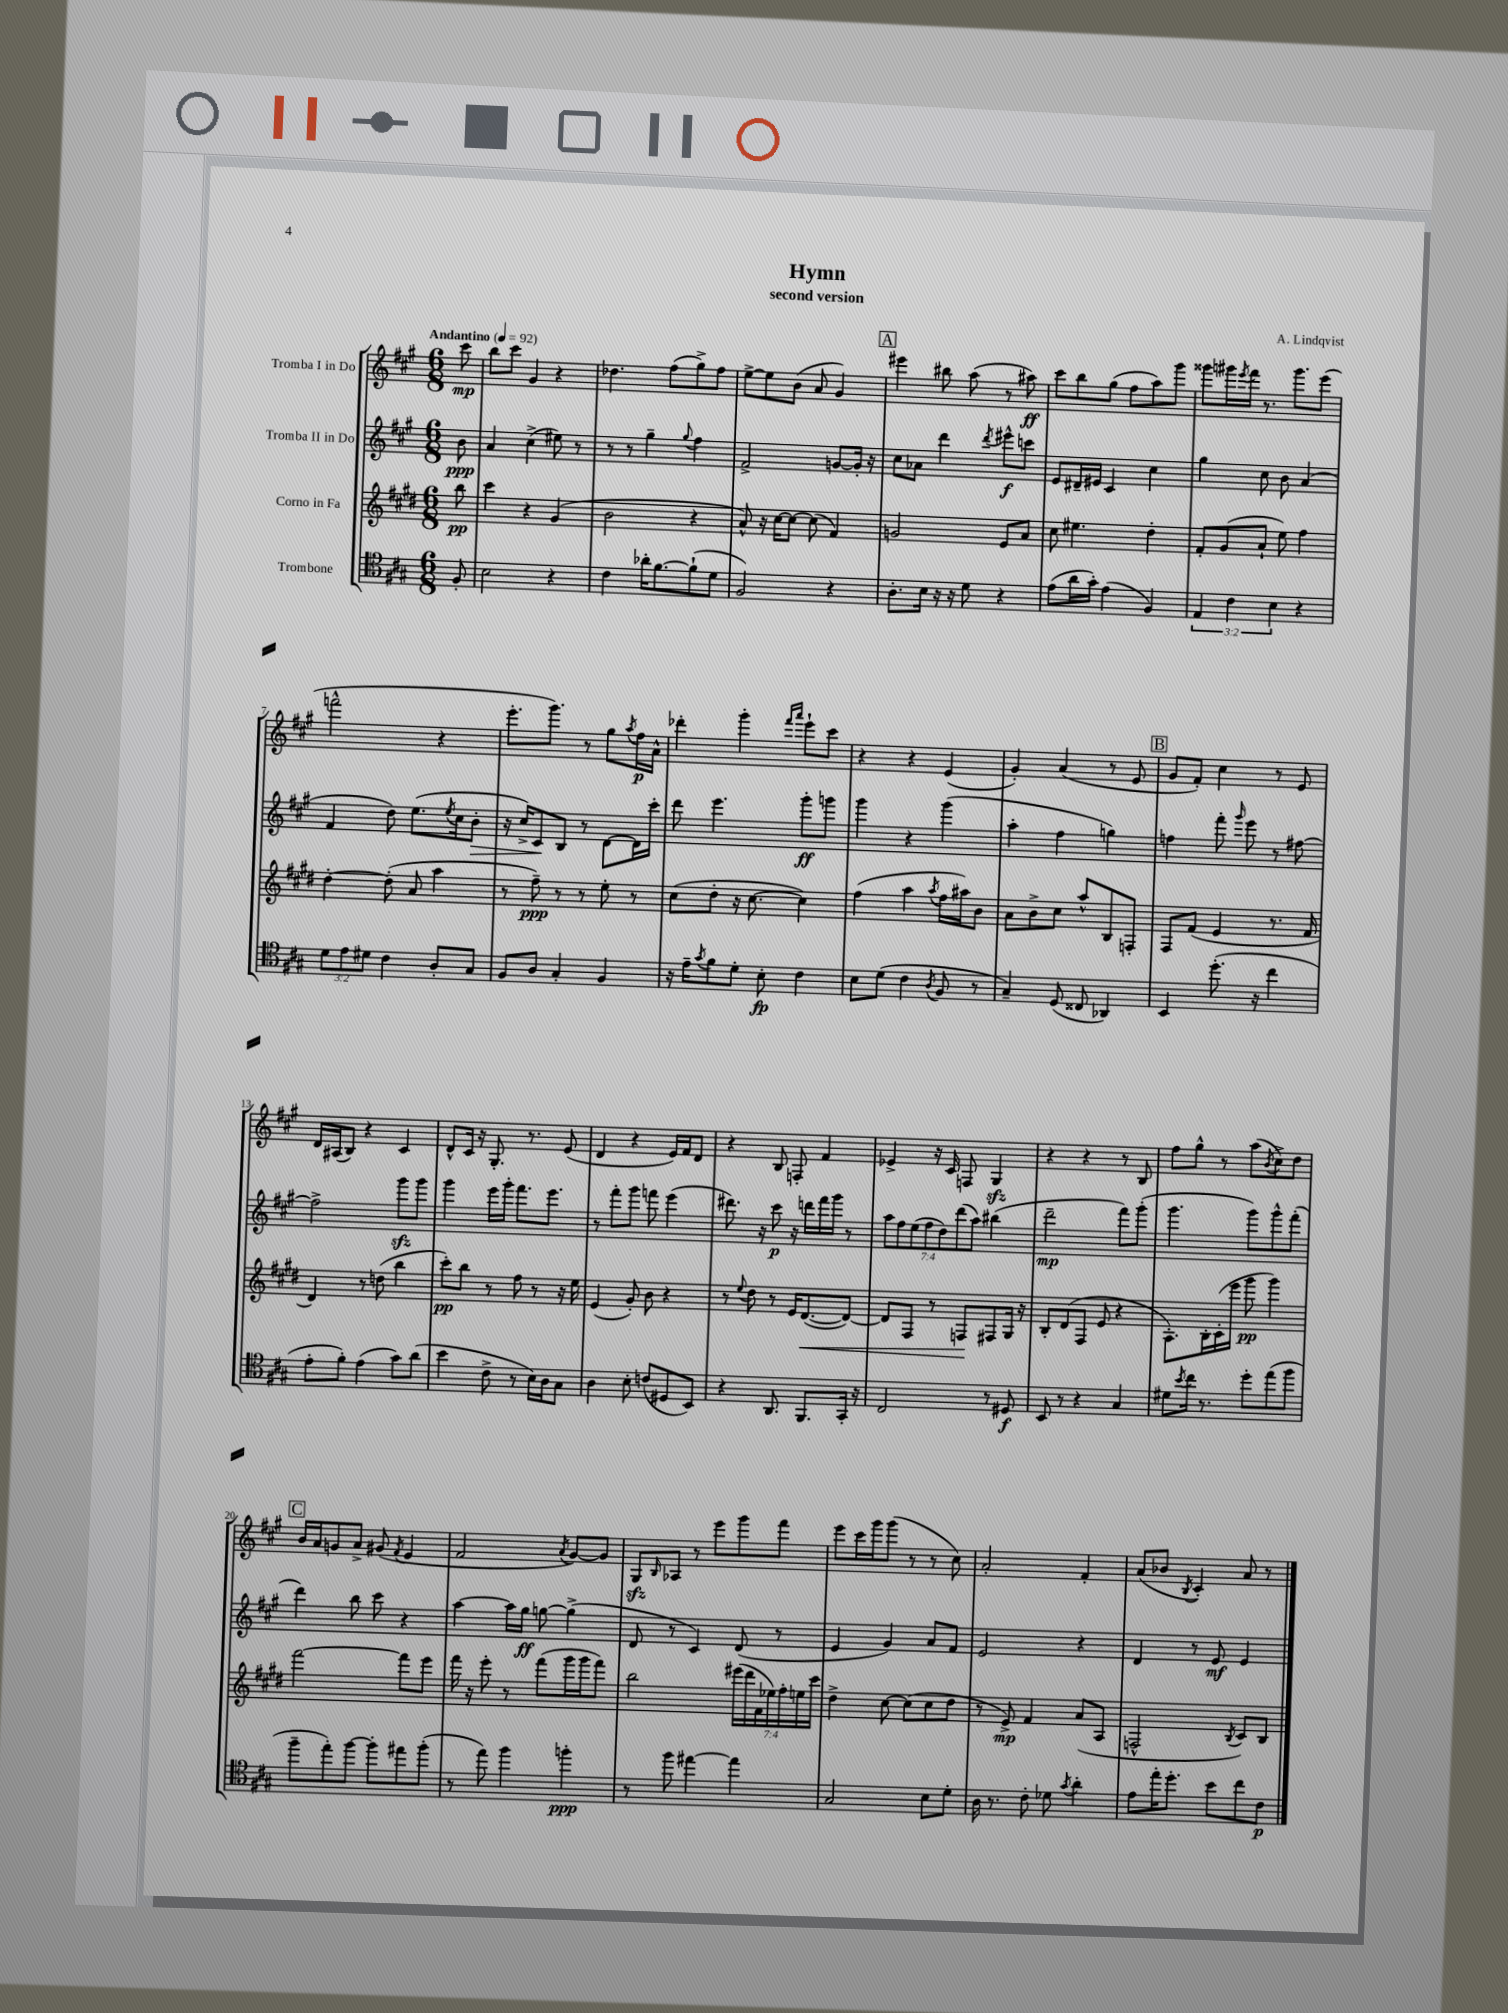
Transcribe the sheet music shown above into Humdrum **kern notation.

**kern	**dynam	**kern	**dynam	**kern	**dynam	**kern	**dynam
*part4	*part4	*part3	*part3	*part2	*part2	*part1	*part1
*staff4	*staff4	*staff3	*staff3	*staff2	*staff2	*staff1	*staff1
*I"Trombone	*	*I"Corno in Fa	*	*I"Tromba II in Do	*	*I"Tromba I in Do	*
*clefC4	*	*clefG2	*	*clefG2	*	*clefG2	*
*k[f#c#g#]	*	*k[f#c#g#d#]	*	*k[f#c#g#]	*	*k[f#c#g#]	*
*M6/8	*	*M6/8	*	*M6/8	*	*M6/8	*
*MM92	*	*MM92	*	*MM92	*	*MM92	*
=	=	=	=	=	=	=	=
!	!	!	!	!	!	!LO:TX:a:B:t=Andantino	!
8F#'/	.	8bb\	pp	8b\	ppp	8ccc#\	mp
=1	=1	=1	=1	=1	=1	=1	=1
2B\	.	4ccc#\	.	4a/	.	8bb\L	.
.	.	.	.	.	.	8ccc#\J	.
.	.	4r	.	(4cc#^\	.	4g#/	.
4r	.	(4g#/	.	8ee#X\)	.	4r	.
.	.	.	.	8r	.	.	.
=2	=2	=2	=2	=2	=2	=2	=2
4c#\	.	2b\	.	8r	.	4.dd-X\	.
.	.	.	.	8r	.	.	.
16a-X'\KL	.	.	.	4gg#~\	.	.	.
[8.f#\	.	.	.	.	.	.	.
.	.	.	.	.	.	(8ff#\L	.
.	.	.	.	8qqgg#/	.	.	.
(8f#`\]	.	4r	.	4ff#\	.	8gg#^\)	.
8d\J	.	.	.	.	.	8ff#\J	.
=3	=3	=3	=3	=3	=3	=3	=3
2F#/)	.	8a^^/)	.	2f#^/	.	[8ee^\L	.
.	.	16r	.	.	.	8ee\]	.
.	.	[16cc#\KL	.	.	.	.	.
.	.	8cc#\J_	.	.	.	(8b\J	.
.	.	(8cc#\]	.	.	.	8a/	.
4r	.	4f#/)	.	[8gn/L	.	4g#/)	.
.	.	.	.	16g'/Jk]	.	.	.
.	.	.	.	16r	.	.	.
!!LO:REH:place=s1:t=A
=4	=4	=4	=4	=4	=4	=4	=4
8.A'\L	.	2gn/	.	8cc#\L	.	4eee#X\	.
.	.	.	.	8a-X\J	.	.	.
16B\Jk	.	.	.	.	.	.	.
16r	.	.	.	4ddd\	.	8bb#X\	.
16r	.	.	.	.	.	.	.
8d\	.	.	.	.	.	(8aa\	.
.	.	.	.	8qddd/	.	.	.
4r	.	8e/L	.	8eee#X^^\L	f	8r	.
.	.	8a/J	.	8cccn\J	.	8aa#X\)	ff
=5	=5	=5	=5	=5	=5	=5	=5
(8e\L	.	8cc#\	.	8e/L	.	8ccc#\L	.
16a\L	.	4.ee#X\	.	16d#X~/L	.	8bb\	.
16g#'\JJ)	.	.	.	16e#X/JJ	.	.	.
(4e\	.	.	.	4c#/	.	(8gg#\J	.
.	.	.	.	.	.	8ff#\L	.
4F#/)	.	4dd#'\	.	4cc#\	.	8aa\)	.
.	.	.	.	.	.	8ggg#\J	.
=6	=6	=6	=6	=6	=6	=6	=6
6E/	.	8f#'/L	.	4gg#\	.	8ggg##X\L	.
.	.	(8g#/	.	.	.	16ggg#X\L	.
6c#\	.	.	.	.	.	.	.
.	.	.	.	.	.	8qeee/	.
.	.	.	.	.	.	16fff#\JJ	.
.	.	8a`/J	.	8cc#\	.	8.r	.
6B\	.	.	.	.	.	.	.
.	.	8ee\)	.	8b\	.	.	.
.	.	.	.	.	.	8.ggg#\L	.
4r	.	4ff#\	.	(4a/	.	.	.
.	.	.	.	.	.	(8eee\J	.
!!LO:LB:g=z
=7	=7	=7	=7	=7	=7	=7	=7
12d\L	.	[4dd#'\	.	4f#/	.	2fffn^^\	.
12e\	.	.	.	.	.	.	.
12d#X\J	.	.	.	.	.	.	.
4c#\	.	(8dd#'\]	.	8dd\)	.	.	.
.	.	8a/	.	(8.ee\L	.	.	.
8A'/L	.	4aa\	.	.	.	4r	.
.	.	.	.	8qee/	.	.	.
.	.	.	.	16cc#\k	.	.	.
!	!	!	!	!	!LO:HP:b	!	!
8G#/J	.	.	.	8b'\J	>	.	.
=8	=8	=8	=8	=8	=8	=8	=8
8F#/L	.	8r	.	16r	.	8.eee'\L	.
.	.	.	.	16cc#^/KL)	.	.	.
8A/J	.	8ff#~\)	ppp	8c#/	.	.	.
.	.	.	.	.	.	8.ggg#\J)	.
4G#'/	.	8r	.	8B/J	]	.	.
.	.	8r	.	8r	.	8r	.
4F#/	.	8ee'\	.	[8d\L	.	8gg#\L	.
.	.	.	.	.	.	8qaa/	.
.	.	8r	.	16d\L]	.	16ff#\L	p
.	.	.	.	16ccc#'\JJ	.	16a^^\JJ	.
=9	=9	=9	=9	=9	=9	=9	=9
16r	.	(8cc#\L	.	8ddd\	.	4ddd-X'\	.
16e~\KL	.	.	.	.	.	.	.
8qg#/	.	.	.	.	.	.	.
8f#\	.	8dd#'\J	.	4.eee\	.	.	.
8d'\J	.	16r	.	.	.	4ggg#'\	.
.	.	[8.cc#\	.	.	.	.	.
8B'\	fp	.	.	.	.	.	.
.	.	.	.	.	.	16qqfff#/LL	.
.	.	.	.	.	.	16qqaaa/JJ	.
4c#\	.	4cc#\])	.	8ggg#'\L	ff	8eee`\L	.
.	.	.	.	8gggn\J	.	8ccc#\J	.
=10	=10	=10	=10	=10	=10	=10	=10
8B\L	.	(4ff#\	.	4ggg#\	.	4r	.
(8d\J	.	.	.	.	.	.	.
4c#\	.	4aa\	.	4r	.	4r	.
8qA/	.	8qaa/	.	.	.	.	.
8F#/	.	16ff#\LL	.	(4ggg#\	.	(4e/	.
.	.	16aa#X\J)	.	.	.	.	.
8r	.	8b\J	.	.	.	.	.
=11	=11	=11	=11	=11	=11	=11	=11
4G#~/)	.	8a\L	.	4aa'\	.	4g#'/)	.
.	.	8b^\	.	.	.	.	.
(8D/	.	8cc#\J	.	4ff#\	.	(4a/	.
8C##X/	.	8aa^^/L	.	.	.	.	.
4AA-X/)	.	8B/	.	4ggn\)	.	8r	.
.	.	8Fn'/J	.	.	.	8e/	.
!!LO:REH:place=s1:t=B
=12	=12	=12	=12	=12	=12	=12	=12
4BB/	.	8F#/L	.	4ffn\	.	8g#/L	.
.	.	(8f#/J	.	.	.	8f#'/J)	.
(8.dd'\	.	4e/	.	8fff#'\	.	4cc#\	.
.	.	.	.	16qqggg#/	.	.	.
.	.	.	.	8eee\	.	.	.
16r	.	.	.	.	.	.	.
4cc#\	.	8.r	.	8r	.	8r	.
.	.	.	.	[8ff#X\	.	8e/	.
.	.	16f#/	.	.	.	.	.
!!LO:LB:g=z
=13	=13	=13	=13	=13	=13	=13	=13
8e'\L	.	4d#/)	.	2ff#^\]	.	16d/LL	.
.	.	.	.	.	.	(16A#X/J	.
8f#'\J)	.	.	.	.	.	8B/J)	.
(4e\	.	8r	.	.	.	4r	.
.	.	(8ddn\	.	.	.	.	.
8g#\L)	.	4bb\	.	8ggg#zz\L	.	4c#/	.
(8a\J	.	.	.	8ggg#\J	.	.	.
=14	=14	=14	=14	=14	=14	=14	=14
4b\	.	8ccc#'\L)	pp	4ggg#\	.	8d^^/L	.
.	.	8bb\J	.	.	.	16c#/Jk	.
.	.	.	.	.	.	16r	.
8c#^\	.	8r	.	16eee\LL	.	8.G#'/	.
.	.	.	.	16ggg#'\JJ	.	.	.
8r	.	8ff#\	.	8.fff#\L	.	.	.
.	.	.	.	.	.	8.r	.
16B\LL)	.	8r	.	.	.	.	.
16A\J	.	.	.	8.eee\J	.	.	.
8G#\J	.	16r	.	.	.	(8e/	.
.	.	16ee\	.	.	.	.	.
=15	=15	=15	=15	=15	=15	=15	=15
4A\	.	(4e/	.	8r	.	4d/	.
.	.	.	.	8fff#'\L	.	.	.
8B'\	.	8g#'/)	.	8ggg#\J	.	4r	.
(8cn/L	.	8b\	.	8fffn\	.	.	.
8D#X/	.	4r	.	(4eee\	.	16e/LL)	.
.	.	.	.	.	.	16f#/J	.
8BB/J)	.	.	.	.	.	8d/J	.
=16	=16	=16	=16	=16	=16	=16	=16
4r	.	8r	.	8.ddd#X\)	.	4r	.
.	.	8qqee/	.	.	.	.	.
.	.	8dd#\	.	.	.	.	.
.	.	.	.	16r	.	.	.
8.AA/	.	8r	.	8ccc#\	p	8B/	.
.	.	16e/KL	.	16r	.	8Fn'/	.
!	!	!	!LO:HP:b	!	!	!	!
8.FF#/L	.	([8.d#/	<	16dddn\LL	.	.	.
.	.	.	.	16fff#\	.	4f#/	.
.	.	.	.	16ggg#\JJ	.	.	.
16GG#'/Jk	.	8d#/J_)	.	8r	.	.	.
16r	.	.	.	.	.	.	.
=17	=17	=17	=17	=17	=17	=17	=17
2C#/	.	8d#/L]	.	14aa\L	.	4e-X^/	.
.	.	.	.	14ff#\	.	.	.
.	.	8F#/J	.	.	.	.	.
.	.	.	.	(14ee\	.	.	.
.	.	.	.	14ff#\	.	.	.
.	.	8r	.	.	.	16r	.
.	.	.	.	14dd\)	.	.	.
.	.	.	.	.	.	16c#/	.
.	.	.	.	(14ddd\	.	.	.
.	.	8Fn/L	.	.	.	8Fn/	.
.	.	.	.	14aa\J)	.	.	.
8r	.	8F#X/	[	(4bb#X\	.	4G#zz/	.
8D#X/	f	16G#/Jk	.	.	.	.	.
.	.	16r	.	.	.	.	.
=18	=18	=18	=18	=18	=18	=18	=18
8BB/	.	8B'/L	.	2ddd~\	mp	4r	.
8r	.	(8d#/	.	.	.	.	.
4r	.	8F#/J	.	.	.	4r	.
.	.	8e/	.	.	.	.	.
4G#/	.	4r	.	8fff#\L)	.	8r	.
.	.	.	.	(8ggg#'\J	.	8B/	.
=19	=19	=19	=19	=19	=19	=19	=19
8d#X\L	.	8.A'\L)	.	4.ggg#\	.	8ff#\L	.
8qb/	.	.	.	.	.	.	.
16cc#\Jk	.	.	.	.	.	8gg#^^\J	.
8.r	.	16B'\L	.	.	.	.	.
.	.	(16c#'\	.	.	.	8r	.
.	.	16eee\JJ	.	.	.	.	.
8dd'\L	.	8ggg#\	pp	8ggg#\L)	.	(8aa\L	.
.	.	.	.	.	.	8qb/	.
(8ee\	.	4ggg#\)	.	8ggg#^^\	.	8cc#^\)	.
8ff#\J	.	.	.	(8fff#'\J	.	8dd\J	.
!!LO:LB:g=z
!!LO:REH:place=s1:t=C
=20	=20	=20	=20	=20	=20	=20	=20
8ff#~\L	.	[2fff#\	.	4ddd\)	.	16b/LL	.
.	.	.	.	.	.	16a/J	.
8ee'\)	.	.	.	.	.	8gn/	.
[8ff#\J	.	.	.	8bb\	.	8a^/J	.
8ff#'\L]	.	.	.	8ccc#\	.	(8g#X/	.
.	.	.	.	.	.	8qf#/	.
8ee#X\	.	8fff#\L]	.	4r	.	4e/	.
(8ff#'\J	.	8eee\J	.	.	.	.	.
=21	=21	=21	=21	=21	=21	=21	=21
8r	.	16fff#\	.	[4aa\	.	2f#/	.
.	.	16r	.	.	.	.	.
8ee\)	.	8eee'\	.	.	.	.	.
4ff#\	.	8r	.	16aa\LL]	.	.	.
.	.	.	.	16gg#\JJ	ff	.	.
.	.	(8fff#\L	.	[8ggn\	.	.	.
.	.	.	.	.	.	8qa/	.
4ffn'\	ppp	16ggg#\L	.	(4gg^\]	.	[8g#/L)	.
.	.	16ggg#\J	.	.	.	.	.
.	.	8fff#\J)	.	.	.	8g#/J]	.
=22	=22	=22	=22	=22	=22	=22	=22
8r	.	2bb\	.	8d/	.	8G#zz/L	.
.	.	.	.	.	.	16qqB/	.
8ff#\	.	.	.	8r	.	8A-X/J	.
[4ee#X\	.	.	.	4c#/)	.	8r	.
.	.	.	.	.	.	8eee\L	.
4ee#\]	.	(28eee#X\LL	.	(8d/	.	8ggg#\	.
.	.	28ddd#\	.	.	.	.	.
.	.	28f#\	.	.	.	.	.
.	.	28ee-X\)	.	.	.	.	.
.	.	.	.	8r	.	8fff#\J	.
.	.	28ff#'\	.	.	.	.	.
.	.	28een\	.	.	.	.	.
.	.	28ccc#\JJ	.	.	.	.	.
=23	=23	=23	=23	=23	=23	=23	=23
2G#/	.	4dd#^\	.	4e/	.	8eee\L	.
.	.	.	.	.	.	16ccc#\L	.
.	.	.	.	.	.	16ggg#\J	.
.	.	[8cc#\	.	4g#/)	.	(8ggg#\J	.
.	.	(8cc#\L]	.	.	.	8r	.
8B\L	.	8cc#\	.	8a/L	.	8r	.
8d'\J	.	8dd#\J	.	8f#/J	.	8cc#\)	.
=24	=24	=24	=24	=24	=24	=24	=24
16A\	.	8r	.	2e/	.	2a'/	.
8.r	.	.	.	.	.	.	.
.	.	8e^/)	mp	.	.	.	.
8c#'\	.	4f#/	.	.	.	.	.
8d-X\	.	.	.	.	.	.	.
8qg#/	.	.	.	.	.	.	.
4a'\	.	(8a/L	.	4r	.	4f#'/	.
.	.	8A/J	.	.	.	.	.
=25	=25	=25	=25	=25	=25	=25	=25
8e\L	.	2Fn^^/	.	4d/	.	(8a/L	.
16ee'\K	.	.	.	.	.	8b-X/J	.
8.dd'\J	.	.	.	.	.	.	.
.	.	.	.	.	.	8qB/	.
.	.	.	.	8r	.	4c#'/)	.
8b\L	.	.	.	8e/	mf	.	.
.	.	8qB/	.	.	.	.	.
8cc#\	.	8c#/L)	.	4e/	.	8a/	.
8c#\J	p	8B/J	.	.	.	8r	.
==	==	==	==	==	==	==	==
*-	*-	*-	*-	*-	*-	*-	*-
